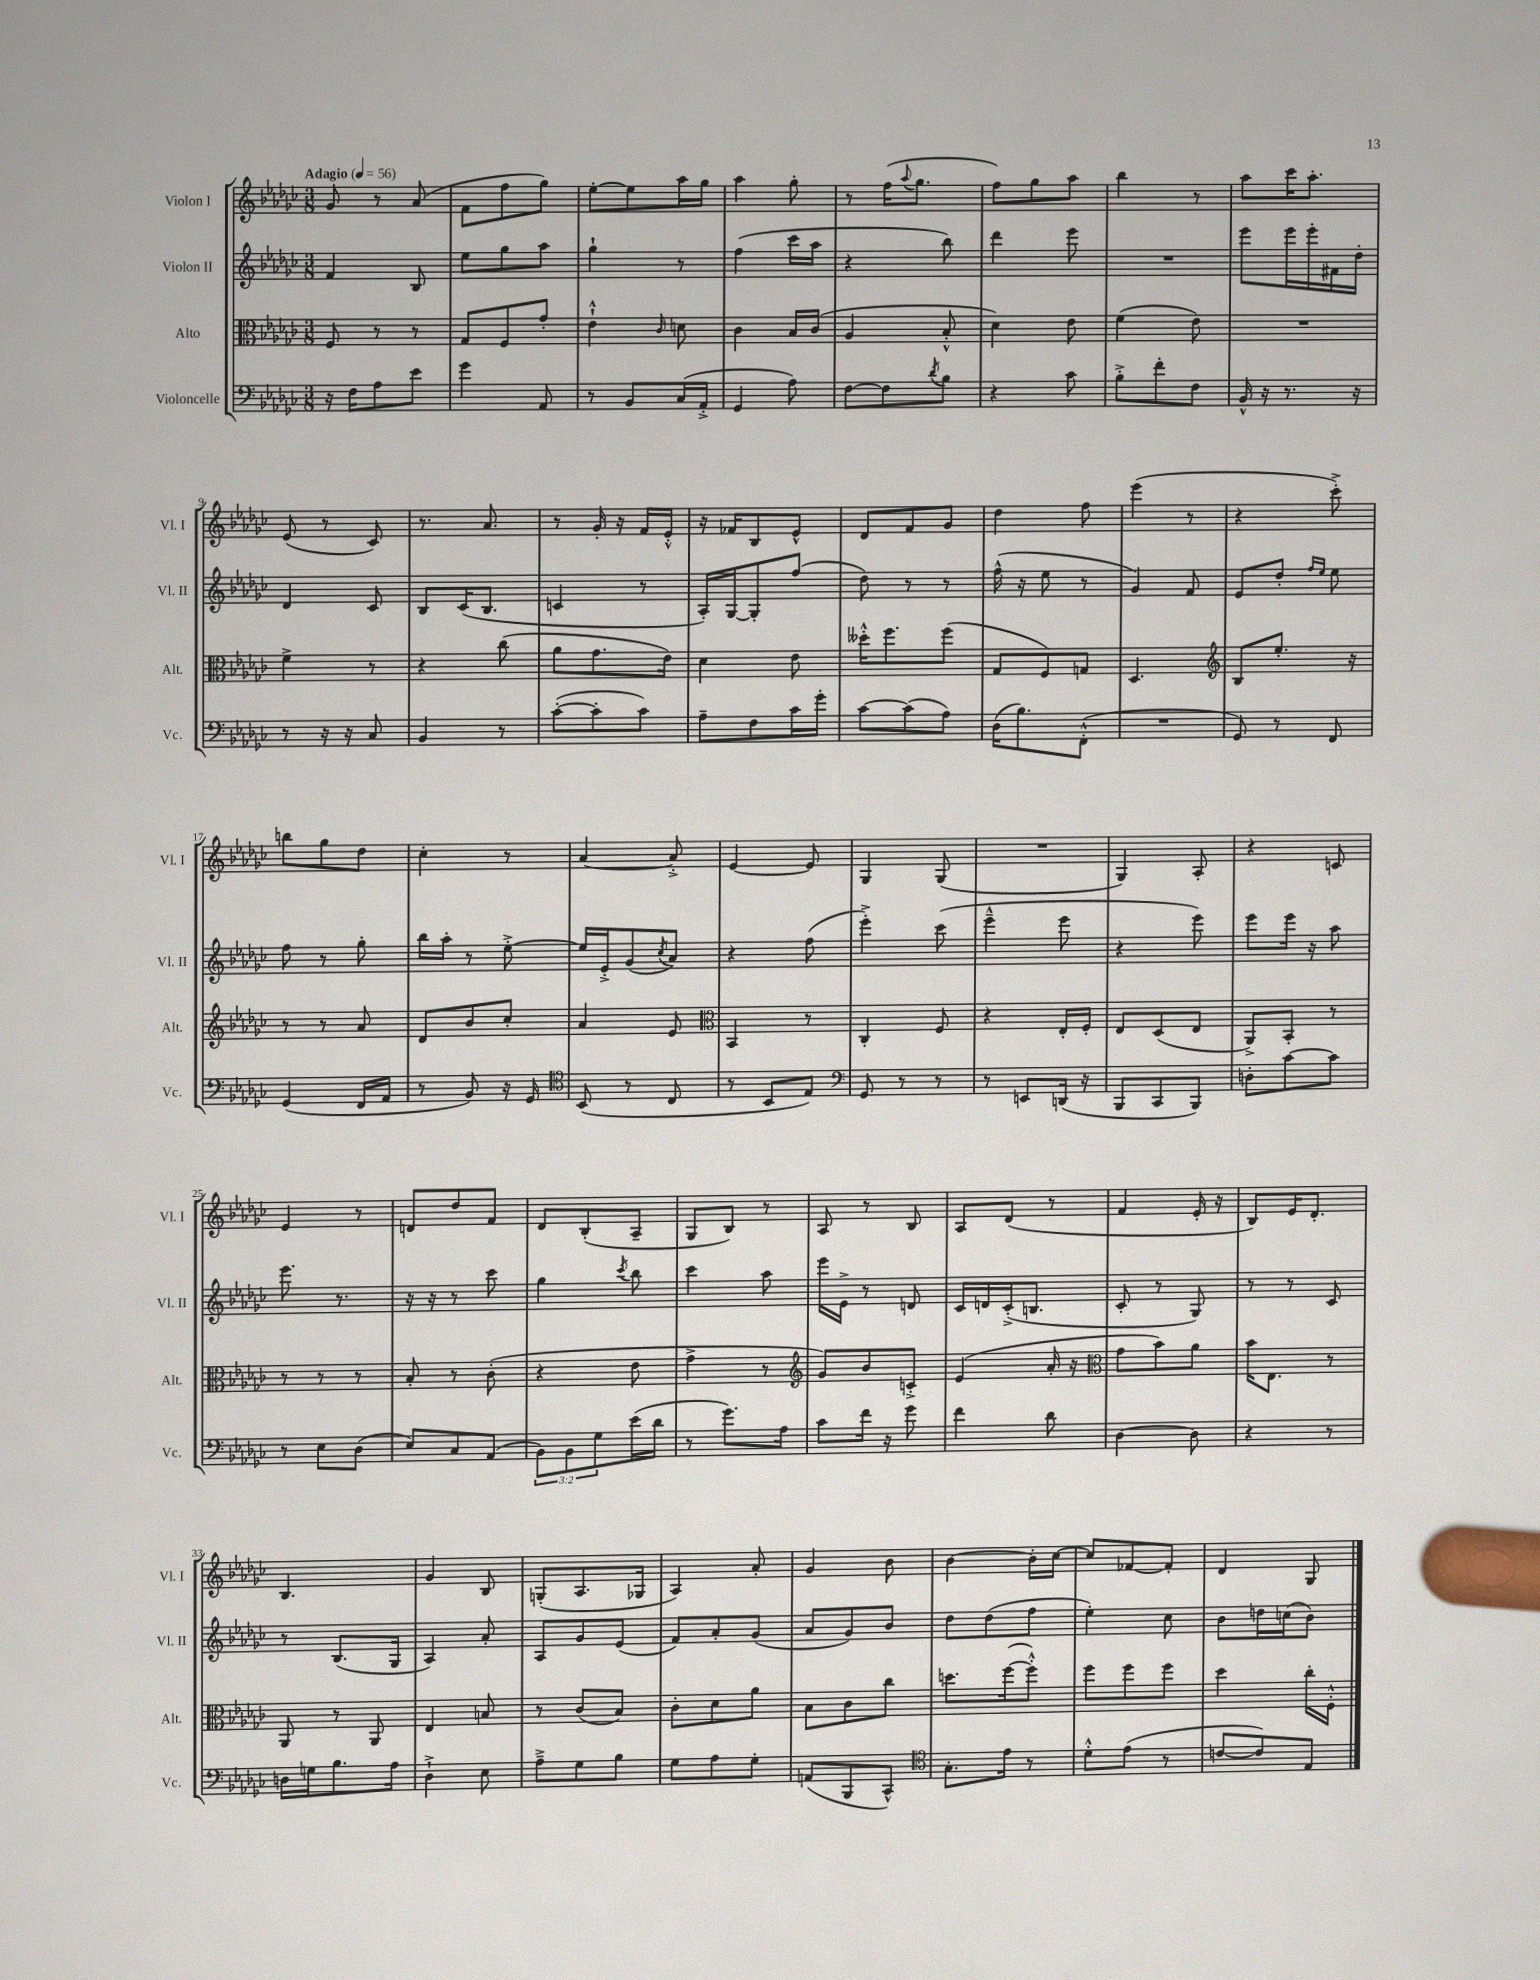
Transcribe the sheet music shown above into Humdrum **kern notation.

**kern	**kern	**kern	**kern
*part4	*part3	*part2	*part1
*staff4	*staff3	*staff2	*staff1
*I"Violoncelle	*I"Alto	*I"Violon II	*I"Violon I
*I'Vc.	*I'Alt.	*I'Vl. II	*I'Vl. I
*clefF4	*clefC3	*clefG2	*clefG2
*k[b-e-a-d-g-c-]	*k[b-e-a-d-g-c-]	*k[b-e-a-d-g-c-]	*k[b-e-a-d-g-c-]
*M3/8	*M3/8	*M3/8	*M3/8
*MM56	*MM56	*MM56	*MM56
=1	=1	=1	=1
!	!	!	!LO:TX:a:B:t=Adagio
16r	8F/	4f/	8g-/
16F\KL	.	.	.
8A-\	8r	.	8r
8e-\J	8r	8B-/	(8a-/
=2	=2	=2	=2
4g-\	8G-/L	8ee-\L	8f\L
.	8F/	8gg-\	8ff\
8AA-/	8g-'/J	8aa-\J	8gg-\J)
=3	=3	=3	=3
8r	4e-`^^\	4gg-`\	[8ee-'\L
8BB-/L	.	.	8ee-\]
.	16qqc-/	.	.
(16C-/L	8dn\	8r	16aa-\L
16AA-'^/JJ	.	.	16gg-\JJ
=4	=4	=4	=4
4GG-/	4c-\	(4ff\	4aa-\
8A-\)	16B-/LL	16ccc-\LL	8gg-'\
.	(16c-/JJ	16aa-\JJ	.
=5	=5	=5	=5
[8F\L	4A-/	4r	8r
8F\]	.	.	(16ff\KL
.	.	.	8qqaa-/
.	.	.	8.gg-\J
8qd-/	.	.	.
8B-\J	8B-'^^/	8bb-\)	.
=6	=6	=6	=6
4r	4d-\)	4ddd-\	8ff\L)
.	.	.	8gg-\
8c-\	8e-\	8eee-\	8aa-\J
=7	=7	=7	=7
8B-'^\L	(4f\	4.r	4bb-\
8f'\	.	.	.
8F\J	8e-\)	.	8r
=8	=8	=8	=8
16BB-^^/	4.r	8eee-\L	8aa-\L
16r	.	.	.
8.r	.	16eee-\L	16ccc-\K
.	.	16eee-'\	8.aa-'\J
.	.	16f#X\	.
16r	.	16dd-'\JJ	.
!!LO:LB:g=z
=9	=9	=9	=9
8r	4f^\	4d-/	(8e-/
16r	.	.	8r
16r	.	.	.
8C-/	8r	8c-/	8c-/)
=10	=10	=10	=10
4BB-/	4r	8B-/L	8.r
.	.	(16c-/K	.
.	.	8.B-/J	8.a-/
8r	(8cc-\	.	.
=11	=11	=11	=11
([8c-'\L	8a-\L	4cn/	8r
8c-'\]	8.g-\	.	16g-'/
.	.	.	16r
8c-\J)	.	8r	16f/LL
.	16e-\Jk)	.	16e-'^^/JJ
=12	=12	=12	=12
8A-~\L	4d-\	16A-'/LL)	16r
.	.	[16G-/J	16f-X/KL
8F\	.	8G-'/]	8B-/
16c-\L	8e-\	(8ff/J	8e-^^/J
16g-'\JJ	.	.	.
=13	=13	=13	=13
[8c-\L	16dd--X'^^\KL	8dd-\)	8d-/L
.	8.ff\	.	.
(8c-\]	.	8r	8f/
8A-\J)	(8ff\J	8r	8g-/J
=14	=14	=14	=14
(16D-\KL	8G-/L	(16ff^^\	4dd-\
8.B-\)	.	16r	.
.	8F/)	8ee-\	.
(8FF'^^\J	8Gn/J	8r	8ff\
=15	=15	=15	=15
4.r	4.D-/	4g-/)	(4eee-\
.	.	8f/	8r
=16	=16	=16	=16
*	*clefG2	*	*
8GG-/)	8B-/L	8e-/L	4r
8r	8.ee-'/J	8dd-'/J	.
.	.	16qqff/LL	.
.	.	16qqee-/JJ	.
8FF/	.	8ee-\	8ccc-'^\)
.	16r	.	.
!!LO:LB:g=z
=17	=17	=17	=17
(4GG-/	8r	8ff\	8bbn\L
.	8r	8r	8gg-\
16FF/LL	8a-/	8gg-'\	8dd-\J
16AA-/JJ	.	.	.
=18	=18	=18	=18
8r	8d-/L	16bb-\LL	4cc-'\
.	.	16aa-'\JJ	.
8BB-/)	8b-/	8r	.
16r	8cc-'/J	[8ee-'^\	8r
16GG-/	.	.	.
=19	=19	=19	=19
*clefC4	*	*	*
(8BB-/	4a-/	16ee-/LL]	[4a-/
.	.	16e-'^/J	.
8r	.	(8g-/	.
.	.	8qcc-/	.
8C-/	8e-/	8a-/J)	8a-'^/]
=20	=20	=20	=20
*	*clefC3	*	*
8r	4BB-/	4r	[4e-/
8BB-/L	.	.	.
8E-/J)	8r	(8ff\	8e-/]
=21	=21	=21	=21
*clefF4	*	*	*
8GG-/	4C-'/	4eee-'^\)	4G-/
8r	.	.	.
8r	8F/	(8ccc-\	(8G-/
=22	=22	=22	=22
8r	4r	4eee-~^^\	4.r
8EEn/L	.	.	.
(16DDn/Jk	16E-'/LL	8eee-\	.
16r	16F'/JJ	.	.
=23	=23	=23	=23
8BBB-/L	8E-/L	4r	4G-/)
8CC-/	(8D-/	.	.
8BBB-/J)	8E-/J	8eee-\)	8A-'/
=24	=24	=24	=24
8Dn'\L	8AA-^/L)	8eee-\L	4r
[8c-\	8BB-'/J	16eee-\Jk	.
.	.	16r	.
8c-\J]	8r	8aa-\	8cn/
!!LO:LB:g=z
=25	=25	=25	=25
8r	8r	8.eee-\	4e-/
8E-\L	8r	.	.
.	.	8.r	.
(8D-\J	8r	.	8r
=26	=26	=26	=26
8E-/L)	8B-'/	16r	8dn/L
.	.	16r	.
8C-/	8r	8r	8dd-/
(8AA-/J	(8c-'\	8ccc-\	8f/J
=27	=27	=27	=27
12BB-\L)	4r	4gg-\	8d-/L
12BB-\	.	.	.
.	.	.	(8B-'/
12G-\	.	.	.
.	.	8qccc-/	.
(16e-\L	8e-\	8bb-\	8A-~/J
16d-\JJ	.	.	.
=28	=28	=28	=28
8r	4g-^\	4ccc-\	8G-/L
8.g-\L)	.	.	8B-/J)
.	8r	8aa-\	8r
16A-\Jk	.	.	.
=29	=29	=29	=29
*	*clefG2	*	*
8c-\L	8g-/L)	16eee-\LL	8A-/
.	.	16e-^\JJ	.
16f\Jk	8b-/	8r	8r
16r	.	.	.
8g-\	8cn'^/J	8dn/	8B-/
=30	=30	=30	=30
4f\	(4e-/	16c-/LL	8A-/L
.	.	16dn/	.
.	.	(16c-'^/J	(8d-/J
.	.	8.Bn/J	.
8d-\	16a-'/	.	8r
.	16r	.	.
=31	=31	=31	=31
*	*clefC3	*	*
[4D-\	8g-\L	8c-'/	4f/
.	8b-\)	8r	.
8D-\]	8a-\J	8G-/)	16e-'/
.	.	.	16r
=32	=32	=32	=32
4r	16b-\KL	8r	8B-/L)
.	8.E-\J	.	.
.	.	8r	16e-/K
.	.	.	8.d-'/J
8r	8r	8c-/	.
!!LO:LB:g=z
=33	=33	=33	=33
16Dn\LL	8AA-/	8r	4.B-/
16Gn\J	.	.	.
8.B-\	8r	(8.B-/L	.
.	8AA-/	.	.
16A-\Jk	.	16G-/Jk	.
=34	=34	=34	=34
4D-`^\	4E-/	4A-/)	4g-/
8E-\	8Bn/	8a-'/	8B-/
=35	=35	=35	=35
8A-~^\L	8r	8A-/L	(8Gn'/L
8G-\	(8c-/L	8g-/	8.A-/
8B-\J	8B-/J)	(8e-/J	.
.	.	.	16G-X/Jk
=36	=36	=36	=36
8G-\L	8c-'\L	8f/L)	4A-/)
8A-\	8d-\	8a-'/	.
8G-'\J	8a-\J	(8g-/J	8a-'/
=37	=37	=37	=37
(8AAn/L	8B-\L	8a-/L	4g-/
8BBB-/	8c-\	8g-/)	.
8CC-^^/J)	8cc-\J	8b-/J	8b-\
=38	=38	=38	=38
*clefC4	*	*	*
8.G-'\L	8.ddn\L	8dd-\L	[4b-\
.	.	(8dd-\	.
16e-\Jk	([16ff\k	.	.
8r	8ff'^^\J])	8ff\J	16b-'\LL]
.	.	.	[16cc-\JJ
=39	=39	=39	=39
8d-'^^\L	8ff\L	4ee-'\)	8cc-/L]
(8e-\J	8ff\	.	[8f-X/
8r	8ff\J	8cc-\	8f-'/J]
=40	=40	=40	=40
[8cn/L	4dd-\	8b-\L	4d-/
8c/])	.	16ddn\L	.
.	.	(16ccn\J	.
8E-/J	16cc-'\LL	8b-\J)	8G-/
.	16F'^^\JJ	.	.
==	==	==	==
*-	*-	*-	*-
